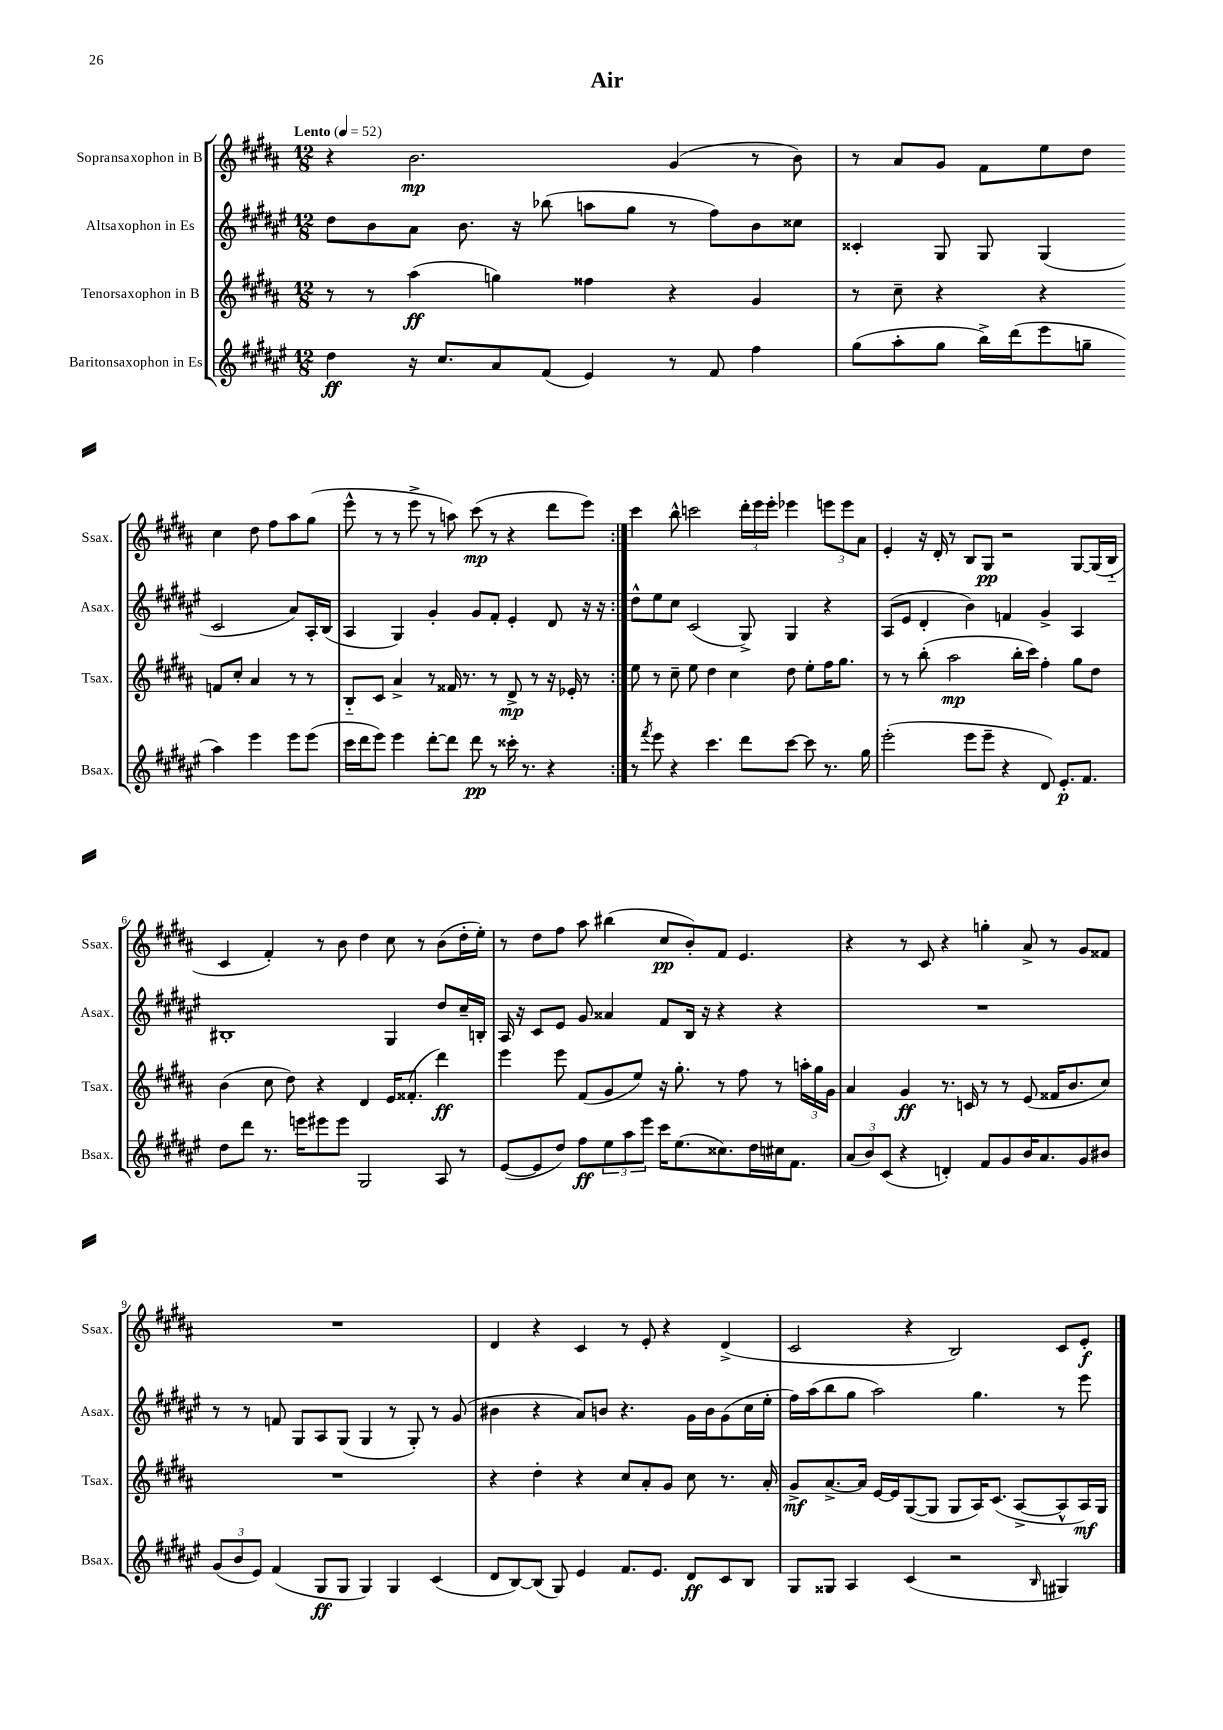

**kern	**kern	**kern	**kern
*staff4	*staff3	*staff2	*staff1
*clefG2	*clefG2	*clefG2	*clefG2
*k[f#c#g#d#a#e#]	*k[f#c#g#d#a#]	*k[f#c#g#d#a#e#]	*k[f#c#g#d#a#]
*M12/8	*M12/8	*M12/8	*M12/8
*MM52	*MM52	*MM52	*MM52
4dd#	8r	8dd#	4r
.	8r	8b	.
16r	(4aa#	8a#	2.b
8.cc#	.	.	.
.	.	8.b	.
8a#	4gg)	.	.
.	.	16r	.
(8f#	.	(8bb-	.
4e#)	4ff##	8aa	.
.	.	8gg#	.
8r	4r	8r	(4g#
8f#	.	8ff#)	.
4ff#	4g#	8b	8r
.	.	8cc##	8b)
=	=	=	=
(8gg#	8r	4c##'	8r
8aa#'	8cc#~	.	8a#
8gg#	4r	8G#	8g#
16bb^)	.	8G#	8f#
(16ddd#	.	.	.
8eee#	4r	(4G#	8ee
8gg~	.	.	8dd#
4aa#)	8f	2c##	4cc#
.	8cc#'	.	.
4eee#	4a#	.	8dd#
.	.	.	8ff#
8eee#	8r	8a#)	8aa#
(8eee#	8r	16A#'	(8gg#
.	.	(16B	.
=	=	=	=
16ccc#	8B'~	4A#	8eee^^
16ddd#	.	.	.
8eee#)	8c#	.	8r
4eee#	4a#^	4G#)	8r
.	.	.	8eee^
[8ddd#'	8r	4g#'	8r
8ddd#]	16f##	.	8aa)
.	8.r	.	.
8ddd#	.	8g#	(8ccc#
8r	8r	8f#'	8r
16ccc##'	8d#^	4e#'	4r
8.r	.	.	.
.	8r	.	.
4r	16r	8d#	8ddd#
.	16e-'	.	.
.	8r	16r	8eee)
.	.	16r	.
=:|!	=:|!	=:|!	=:|!
8r	8ee	8dd#^^	4ccc#
8qfff#	.	.	.
8eee#	8r	8ee#	.
4r	8cc#~	8cc#	8bb^^
.	8ee	(2c#	2ccc
4.ccc#	4dd#	.	.
.	4cc#	.	.
8ddd#	.	8G#^)	24ddd#'
.	.	.	24eee
.	.	.	24eee'
[8ccc#	8dd#	4G#	4eee-
8ccc#]	8ee'	.	.
8.r	16ff#	4r	12eee
.	8.gg#	.	.
.	.	.	12eee
.	.	.	12a#
16gg#	.	.	.
=	=	=	=
(2eee#'	8r	(8A#	4e'
.	8r	8e#	.
.	(8bb'	4d#'	16r
.	.	.	16d#'
.	2aa#	.	8r
8eee#	.	4b)	8B
8eee#~	.	.	8G#
4r	.	4f	2r
.	16bb'	.	.
.	16ccc#)	.	.
8d#)	4ff#'	4g#^	.
8.e#'	.	.	.
.	8gg#	4A#	[8G#
8.f#	.	.	.
.	8dd#	.	(16G#]
.	.	.	16B'~
=	=	=	=
8dd#	(4b	1B#'	4c#
8ddd#	.	.	.
8.r	8cc#	.	4f#')
.	8dd#)	.	.
16eee	.	.	.
8eee#	4r	.	8r
8eee#	.	.	8b
2G#	4d#	.	4dd#
.	16e	4G#	8cc#
.	(8.f##'	.	.
.	.	.	8r
8A#	4ddd#)	8dd#	(8b
8r	.	16cc#~	16dd#'
.	.	16B'	16ee')
=	=	=	=
([8e#	4eee	16A#	8r
.	.	16r	.
8e#]	.	8c#	8dd#
8dd#)	8eee	8e#	8ff#
8ff#	(8f#	8g#	8aa#
12ee#	8g#	4a##	(4bb#
12aa#	.	.	.
.	8ee)	.	.
12eee#	.	.	.
16ccc#	16r	8f#	8cc#
(8.ee#	8.gg#'	.	.
.	.	16B	8b')
.	.	16r	.
8.cc##)	8r	4r	8f#
.	8ff#	.	4.e
16dd#	.	.	.
16cc#	8r	4r	.
8.f#	.	.	.
.	24aa'	.	.
.	24gg#	.	.
.	24g#	.	.
=	=	=	=
(12a#	4a#	1.r	4r
12b)	.	.	.
(12c#	.	.	.
4r	4g#	.	8r
.	.	.	8c#
4d')	8.r	.	4r
.	16c	.	.
8f#	8r	.	4gg'
8g#	8r	.	.
16b	(8e	.	8a#^
8.a#	.	.	.
.	16f##	.	8r
.	8.b	.	.
8g#	.	.	8g#
8b#	8cc#)	.	8f##
=	=	=	=
(12g#	1.r	8r	1.r
12b	.	.	.
.	.	8r	.
12e#)	.	.	.
(4f#	.	8f	.
.	.	8G#	.
8G#	.	8A#	.
8G#	.	(8G#	.
4G#)	.	4G#	.
4G#	.	8r	.
.	.	8G#')	.
(4c#	.	8r	.
.	.	(8g#	.
=	=	=	=
8d#	4r	4b#	4d#
[8B)	.	.	.
(8B]	4dd#'	4r	4r
8G#)	.	.	.
4e#	4r	8a#)	4c#
.	.	8b	.
8.f#	8cc#	4.r	8r
.	8a#'	.	8e'
8.e#	.	.	.
.	8g#	.	4r
8d#	8cc#	16g#	.
.	.	16b	.
8c#	8.r	(8g#	(4d#^
8B	.	16cc#	.
.	16a#'	16ee#'	.
=	=	=	=
8G#	8g#^	16ff#)	2c#
.	.	(16aa#	.
8G##	[8.a#^	8bb	.
4A#	.	8gg#	.
.	16a#]	.	.
.	[16e	2aa#)	.
.	16e]	.	.
(4c#	([8G#	.	4r
.	8G#]	.	.
2r	8G#	.	2B)
.	16A#)	4.gg#	.
.	(8.c#	.	.
.	[8A#^	.	.
16qqB	.	.	.
4G#)	8A#^^]	8r	8c#
.	16A#)	8eee#	8e'
.	16G#	.	.
==	==	==	==
*-	*-	*-	*-
